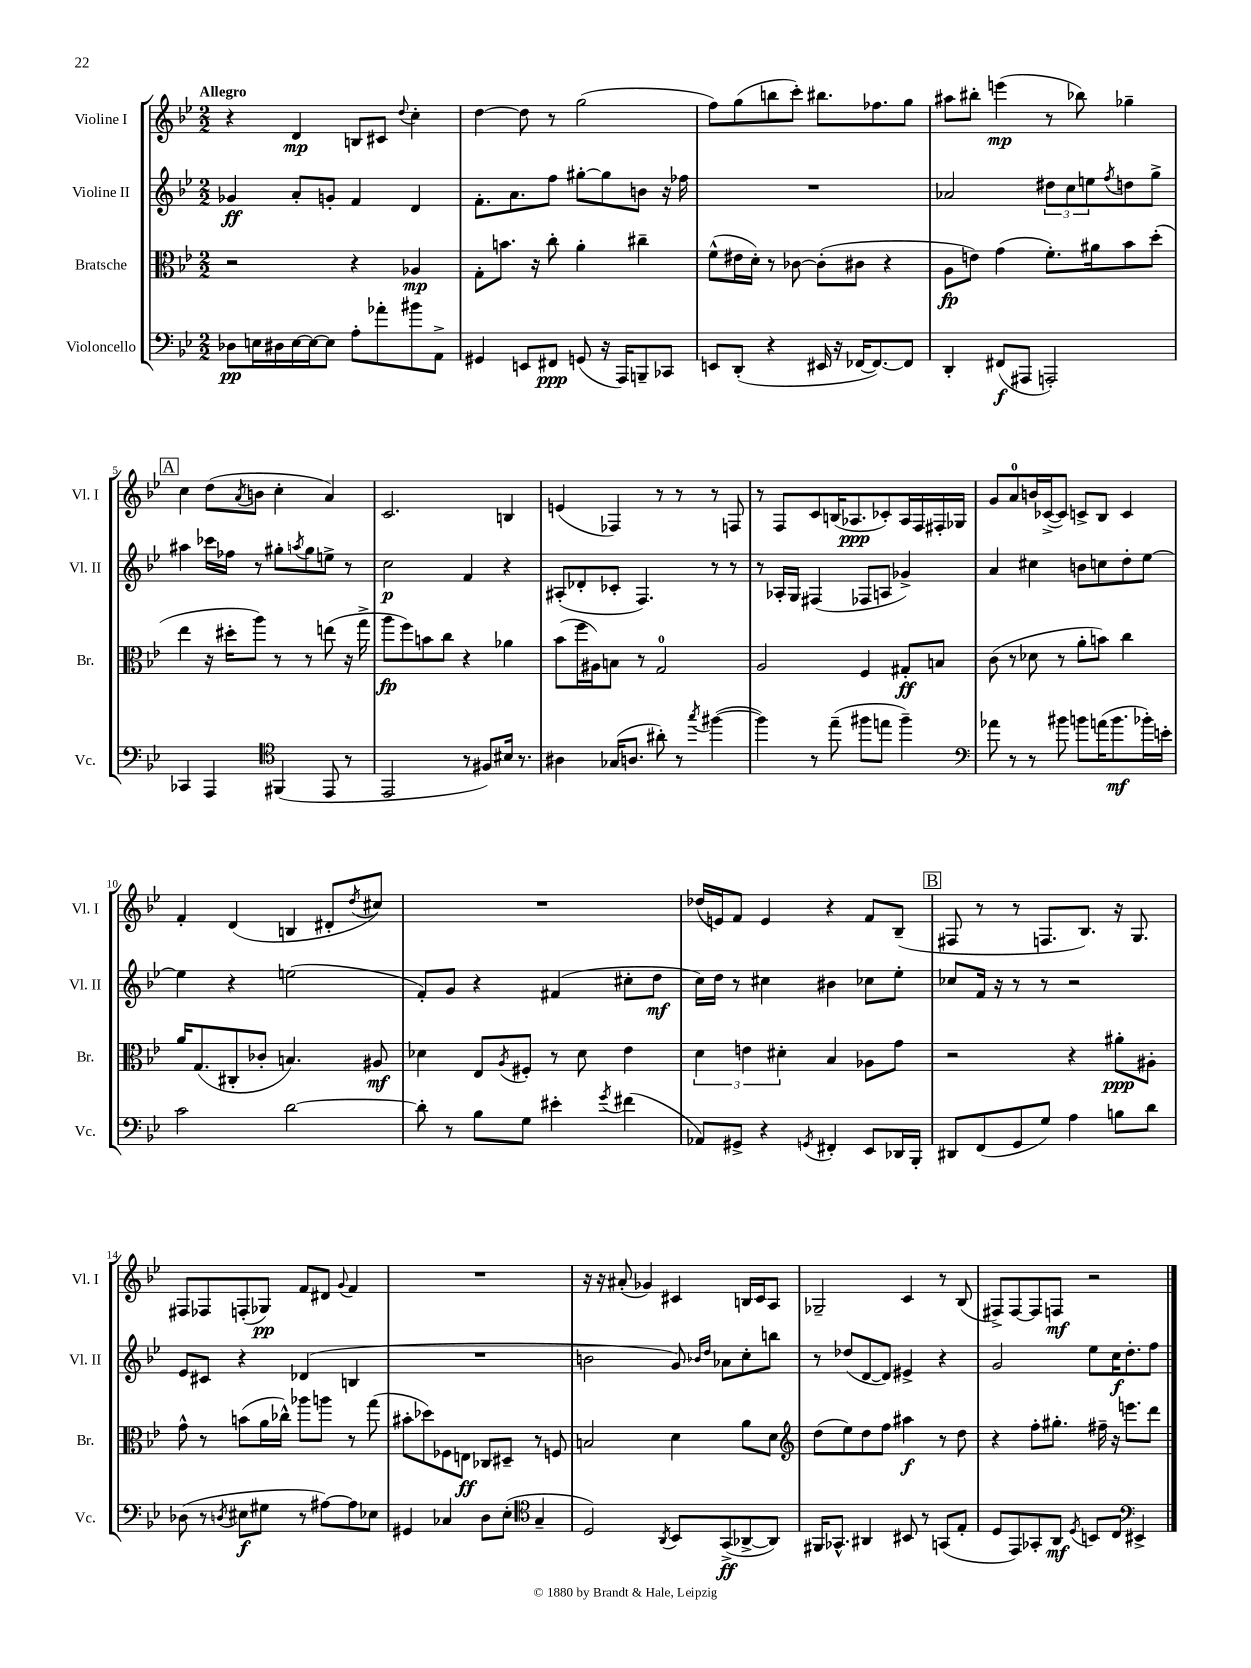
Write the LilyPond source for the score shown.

<<
\new StaffGroup <<
\new Staff = "s0" \with { instrumentName = "Violine I" shortInstrumentName = "Vl. I" } {
    \clef treble \key bes \major \numericTimeSignature \time 2/2 \tempo "Allegro"
    r4 d'4\mp b8 cis'8 \appoggiatura { d''8 } c''4-. |
    d''4~ d''8 r8 g''2( |
    f''8) g''8( b''8 c'''8-.) bis''8. fes''8. g''8 |
    ais''8 bis''8-. e'''4\mp( r8 bes''8) ges''4-- |
    \mark \markup { \box "A" } c''4 d''8( \acciaccatura { a'8 } b'8 c''4-. a'4) |
    c'2. b4 |
    e'4( fes4) r8 r8 r8 f8 |
    r8 f8 c'8 b16( aes8.\ppp ces'8-.) aes16 f16 fis16-. ges16 |
    g'8 a'8-0 b'16 ces'16~->( ces'8) c'8-> bes8 c'4 |
    f'4-. d'4( b4 dis'8-. \acciaccatura { d''8 } cis''8) |
    R1 |
    des''16( e'16) f'8 e'4 r4 f'8 bes8--( |
    \mark \markup { \box "B" } fis8 r8 r8 f8. bes8.) r16 g8. |
    fis8 fes8 f8-.( ges8\pp) f'8 dis'8 \appoggiatura { g'8 } f'4 |
    R1 |
    r16 r16 ais'8-.( ges'4) cis'4 b16 cis'16 a8 |
    ges2-- c'4 r8 bes8( |
    fis8->) fis8~ fis8 f8\mf r2 \bar "|." |
}
\new Staff = "s1" \with { instrumentName = "Violine II" shortInstrumentName = "Vl. II" } {
    \clef treble \key bes \major \numericTimeSignature \time 2/2
    ges'4\ff a'8-. g'8-. f'4 d'4 |
    f'8.-. a'8. f''8 gis''8~-. gis''8 b'8 r16 fes''16 |
    R1 |
    aes'2 \tuplet 3/2 { dis''8 c''8 e''8 } \acciaccatura { f''8 } d''8 g''8-> |
    \mark \markup { \box "A" } ais''4 ces'''16 fes''16 r8 gis''8-. \acciaccatura { a''8 } gis''8 e''8-> r8 |
    c''2\p f'4 r4 |
    ais8-.( des'8-. ces'8-. f4.) r8 r8 |
    r8 aes16-. g16 fis4( fes8 a8 ges'4->) |
    a'4 cis''4 b'8 c''8 d''8-. ees''8~ |
    ees''4 r4 e''2( |
    f'8-.) g'8 r4 fis'4( cis''8-. d''8\mf |
    c''16) d''16 r8 cis''4 bis'4 ces''8 ees''8-. |
    \mark \markup { \box "B" } ces''8 f'16 r16 r8 r8 r2 |
    ees'8 cis'8 r4 des'4( b4 |
    R1 |
    b'2 g'8) \grace { bes'16 d''16 } aes'8 c''8-. b''8 |
    r8 des''8( d'8~ d'8) eis'4-> r4 |
    g'2 ees''8 c''16\f d''8.-. f''8 \bar "|." |
}
\new Staff = "s2" \with { instrumentName = "Bratsche" shortInstrumentName = "Br." } {
    \clef alto \key bes \major \numericTimeSignature \time 2/2
    r2 r4 aes4\mp |
    g8-. b'8. r16 c''8-. a'4-. cis''4-- |
    f'8-^( eis'16 d'16-.) r8 ces'8~ ces'8-.( cis'8 r4 |
    a8\fp e'8) g'4( f'8.-.) ais'16 bes'8 d''8-.( |
    \mark \markup { \box "A" } ees''4 r16 dis''16-. a''8) r8 r8 e''8( r16 g''16-> |
    a''8\fp f''8) b'8 c''8 r4 aes'4 |
    bes'8( f''16 ais16) b8 r8 g2-0 |
    a2 f4 gis8-.\ff b8 |
    c'8( r8 des'8 r8 a'8-. b'8) c''4 |
    a'16 g8.( cis8-. ces'8-. b4.) ais8\mf |
    des'4 ees8 \acciaccatura { a8 } fis8-. r8 des'8 ees'4 |
    \tuplet 3/2 { d'4 e'4 dis'4-. } bes4 aes8 g'8 |
    \mark \markup { \box "B" } r2 r4 ais'8-.\ppp ais8-. |
    g'8-^ r8 b'8( a'16 ces''16-^) aes''8 a''8 r8 g''8( |
    bis'8-. des''8) fes8 e8\ff ces8 dis8-- r8 f8 |
    b2 d'4 a'8 d'8 |
    \clef treble d''8( ees''8) d''8 f''8 ais''4\f r8 d''8 |
    r4 f''8-. gis''8.-. fis''16-- r16 e'''8. d'''8 \bar "|." |
}
\new Staff = "s3" \with { instrumentName = "Violoncello" shortInstrumentName = "Vc." } {
    \clef bass \key bes \major \numericTimeSignature \time 2/2
    des8\pp e16 dis16 e16~ e16~ e8 a8-. aes'8-. bis'8 a,8-> |
    gis,4 e,8 fis,8\ppp g,8( r16 a,,16) b,,8-- ces,8 |
    e,8 d,8-.( r4 eis,16 r16 fes,16~ fes,8.~) fes,8 |
    d,4-. fis,8\f( ais,,8 a,,2-.) |
    \mark \markup { \box "A" } ces,4 a,,4 \clef tenor fis,4( ees,8 r8 |
    ees,2 r8 fis8) bis16 r8. |
    ais4 ges16( a8. ais'8-.) r8 \acciaccatura { g''8 } fis''4~( |
    fis''4) r8 ees''8--( fis''8 e''8 fis''4--) |
    \clef bass aes'8 r8 r8 bis'8 b'8 a'16( b'8.\mf bes'16-.) e'16-. |
    c'2 d'2~ |
    d'8-. r8 bes8 g8 eis'4-. \acciaccatura { g'8 } fis'4( |
    aes,8) gis,8-> r4 \acciaccatura { g,8 } fis,4-. ees,8 des,16 bes,,16-. |
    \mark \markup { \box "B" } dis,8 f,8( g,8 g8) a4 b8 d'8 |
    des8( r8 \acciaccatura { d8 } eis8\f gis8 r8 ais8~) ais8 ees8 |
    gis,4 ces4 d8 ees8-.( \clef tenor g4-- |
    d2) \acciaccatura { a,8 } bes,8 g,8->\ff( aes,8~-> aes,8) |
    fis,16 ges,8.-^ ais,4 bis,8 r8 g,8( ees8-. |
    d8 ees,8) ges,8-. a,8\mf \acciaccatura { d8 } b,8 c8 \clef bass eis,4-> \bar "|." |
}
>>
>>
